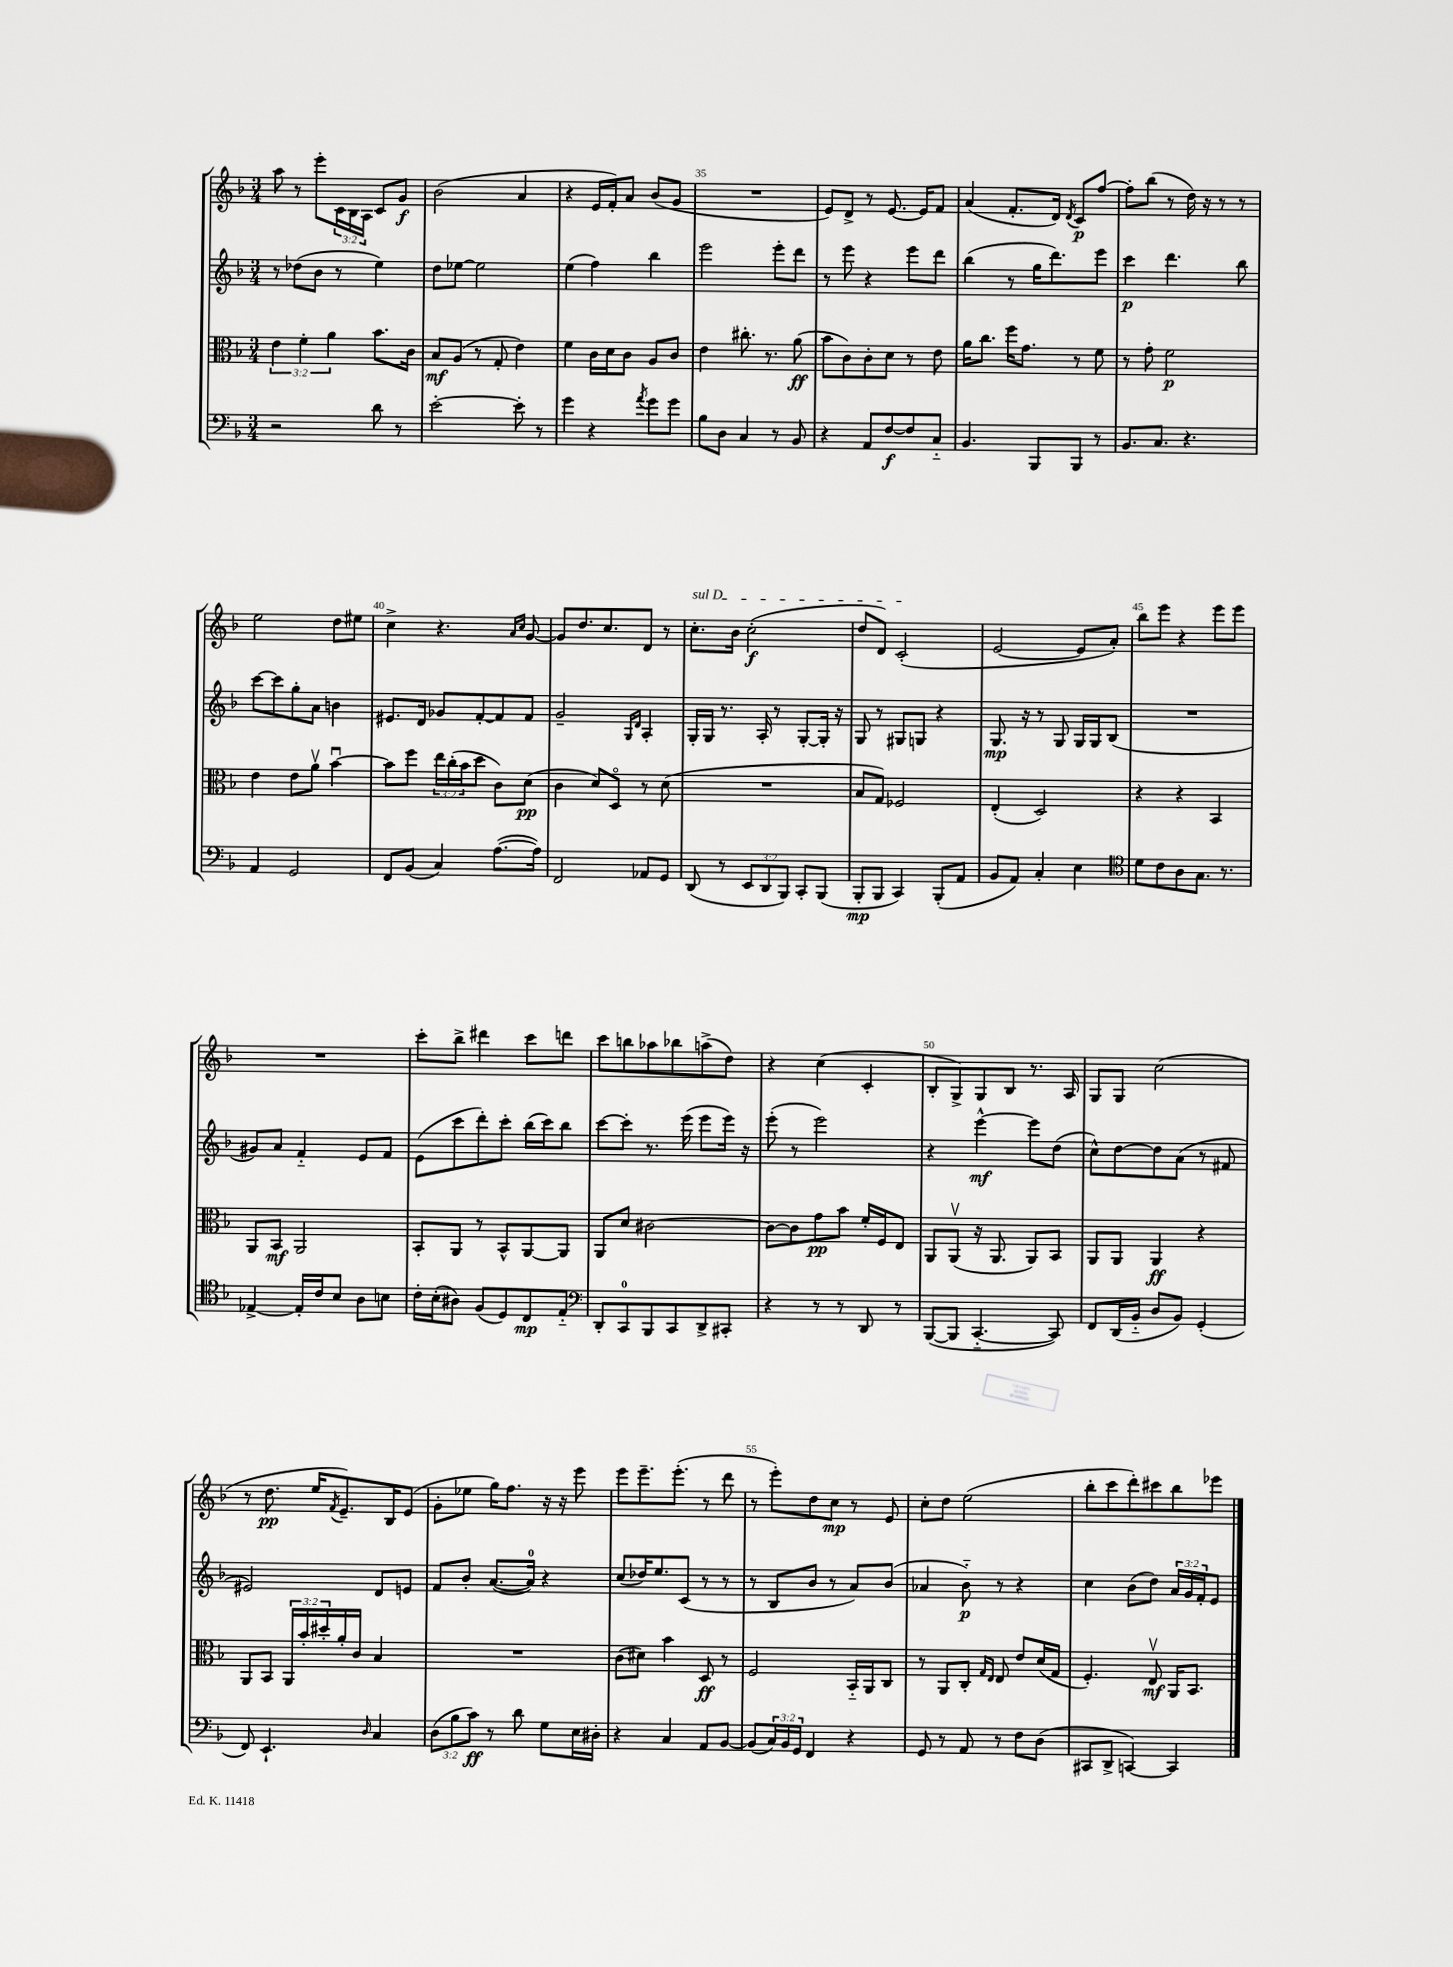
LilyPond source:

<<
\new StaffGroup <<
\new Staff = "s0" {
    \clef treble \key f \major \numericTimeSignature \time 3/4 \override Staff.TupletNumber.text = #tuplet-number::calc-fraction-text
    a''8 r8 e'''8-. \tuplet 3/2 { c'16 bes16 a16 } c'8 g'8\f |
    bes'2( a'4 |
    r4 e'16 f'16-.) a'8 bes'8( g'8 |
    R2. |
    e'8) d'8-> r8 e'8.~ e'16 f'8 |
    a'4( f'8.-. d'16) \acciaccatura { d'8 } c'8\p f''8~ |
    f''8-. bes''8( r8 d''16) r16 r8 r8 |
    e''2 d''8 eis''8 |
    c''4-> r4. \grace { a'16 c''16 } g'8~ |
    g'8 d''8. c''8. d'8 r8 |
    \once \override TextSpanner.bound-details.left.text = \markup { \italic "sul D" } c''8.-.\startTextSpan bes'16 c''2-.\f( |
    d''8 d'8) c'2-.\stopTextSpan( |
    e'2~ e'8 a'8-.) |
    bes''8 e'''8 r4 e'''8 e'''8 |
    R2. |
    c'''8-. bes''8-> dis'''4 c'''8 d'''8 |
    c'''8 b''8 aes''8 bes''8 a''8->( d''8) |
    r4 c''4( c'4-. |
    bes8-. g8->) g8 bes8 r8. a16 |
    g8 g8 c''2( |
    r8 d''8.\pp e''16 \acciaccatura { f'8 } e'8.--) bes16 e'8( |
    g'8-. ees''8 g''16) f''8. r16 r16 e'''8 |
    e'''8 e'''8.-- e'''8.-.( r8 d'''8 |
    r8 e'''8-.) d''8 c''8\mp r8 e'8 |
    c''8-. d''8 e''2( |
    bes''8-. c'''8 d'''8-.) cis'''8 bes''8 ees'''8 \bar "|." |
}
\new Staff = "s1" {
    \clef treble \key f \major \numericTimeSignature \time 3/4 \override Staff.TupletNumber.text = #tuplet-number::calc-fraction-text
    r8 des''8( bes'8 r8 e''4) |
    d''8 ees''8~ ees''2 |
    e''4( f''4) bes''4 |
    e'''2 e'''8-. d'''8 |
    r8 e'''8 r4 e'''8 d'''8 |
    bes''4( r8 g''16 d'''8.) e'''8 |
    c'''4\p d'''4. bes''8 |
    c'''8~ c'''8 g''8-. a'8 b'4 |
    eis'8. d'16 ges'8 f'8~-. f'8 f'8 |
    g'2-- \grace { g16 d'16 } a4-. |
    g16-. g16 r8. a16-. r8 g8~-. g16-. r16 |
    g8 r8 gis8 g8 r4 |
    g8.\mp r16 r8 g8 g16 g16 bes8( |
    R2. |
    gis'8) a'8 f'4-_ e'8 f'8 |
    e'8( c'''8 d'''8-.) c'''8-. bes''16( c'''16) bes''8 |
    c'''8~ c'''8-. r8. e'''16( e'''8 e'''16) r16 |
    e'''8-.( r8 e'''2) |
    r4 e'''4~-^\mf e'''8 d''8( |
    c''8-^) d''8~ d''8 a'8( r8 fis'8 |
    eis'2) d'8 e'8 |
    f'8 bes'8-. a'8.~( a'16-0) r4 |
    c''8( des''16) e''8. c'8( r8 r8 |
    r8 bes8 bes'8 r8 a'8) bes'8( |
    aes'4 bes'8-_\p) r8 r4 |
    c''4 bes'8( d''8) \tuplet 3/2 { a'16 g'16 f'16-. } e'8 \bar "|." |
}
\new Staff = "s2" {
    \clef alto \key f \major \numericTimeSignature \time 3/4 \override Staff.TupletNumber.text = #tuplet-number::calc-fraction-text
    \tuplet 3/2 { e'4 f'4-. a'4 } bes'8. c'16 |
    bes8\mf a8( r8 g8-. e'4) |
    f'4 c'16 d'16 c'8 a8 c'8 |
    e'4 cis''8.-. r8. a'8\ff( |
    bes'8 c'8) c'8-. d'8 r8 e'8 |
    a'16 c''8. f''16 g'8. r8 f'8 |
    r8 g'8-. f'2\p |
    e'4 e'8 a'8\upbow bes'4~\downbow |
    bes'8 f''8 \tuplet 3/2 { e''16 c''16-.( bes'16 } d''8 c'8) d'8\pp( |
    c'4 d'8) d8\flageolet r8 d'8( |
    R2. |
    bes8 g8) fes2 |
    e4-.( d2) |
    r4 r4 bes,4 |
    a,8 bes,8\mf a,2 |
    bes,8-. a,8 r8 bes,8-^ a,8~ a,8 |
    a,8 d'8 cis'2~ |
    cis'8~ cis'8 g'8\pp bes'8 f'16-. f16 e8 |
    a,8 a,8\upbow( r16 a,8. a,8) bes,8 |
    a,8 a,8 a,4\ff r4 |
    a,8 bes,8 \tuplet 3/2 { a,16 bes'16-. dis''16-. } a'16-. c'16 bes4 |
    R2. |
    c'8( dis'8) bes'4 d8\ff r8 |
    f2 bes,16-_ a,16 c8 |
    r8 a,8 c8-. \grace { g16 e16 } e8 e'8 d'16( g16 |
    f4.-.) e8\upbow\mf a,16 bes,8. \bar "|." |
}
\new Staff = "s3" {
    \clef bass \key f \major \numericTimeSignature \time 3/4 \override Staff.TupletNumber.text = #tuplet-number::calc-fraction-text
    r2 d'8 r8 |
    e'2~-. e'8-. r8 |
    g'4 r4 \acciaccatura { a'8 } g'8 g'8 |
    bes8 d8 c4 r8 bes,8 |
    r4 a,8 f8~\f f8 c8-_ |
    bes,4. bes,,8 bes,,8 r8 |
    bes,8. c8. r4. |
    a,4 g,2 |
    f,8 bes,8( c4) a8.~( a16) |
    f,2 aes,8 g,8 |
    d,8( r8 \tuplet 3/2 { e,8 d,8 bes,,8) } c,8-. bes,,8( |
    bes,,8-.\mp bes,,8 c,4) bes,,8-.( a,8 |
    bes,8 a,8) c4-. e4 |
    \clef tenor d'8 c'8 a8 g8. r8. |
    ees4~-> ees16-. c'16 bes8 a8 b8 |
    c'16-. bes16-.( ais8) f8( d8) c8\mp e8-_ |
    \clef bass d,8-. c,8-0 bes,,8 c,8 d,8-> cis,8-. |
    r4 r8 r8 d,8 r8 |
    bes,,8~( bes,,8 c,4.~-_ c,8) |
    f,8 d,16( bes,16-_ d8 bes,8) g,4-.( |
    f,8) e,4.-! \grace { d16 } c4 |
    \tuplet 3/2 { d8( bes8 c'8\ff) } r8 d'8 g8 e16 dis16-. |
    r4 c4 a,8 bes,8~ |
    bes,8( \tuplet 3/2 { c16) bes,16 g,16 } f,4 r4 |
    g,8 r8 a,8 r8 f8 d8( |
    cis,8 d,8-> c,4~) c,4 \bar "|." |
}
>>
>>
\layout { \context { \Score currentBarNumber = #32 \override BarNumber.break-visibility = ##(#f #t #t) barNumberVisibility = #(every-nth-bar-number-visible 5) } }
